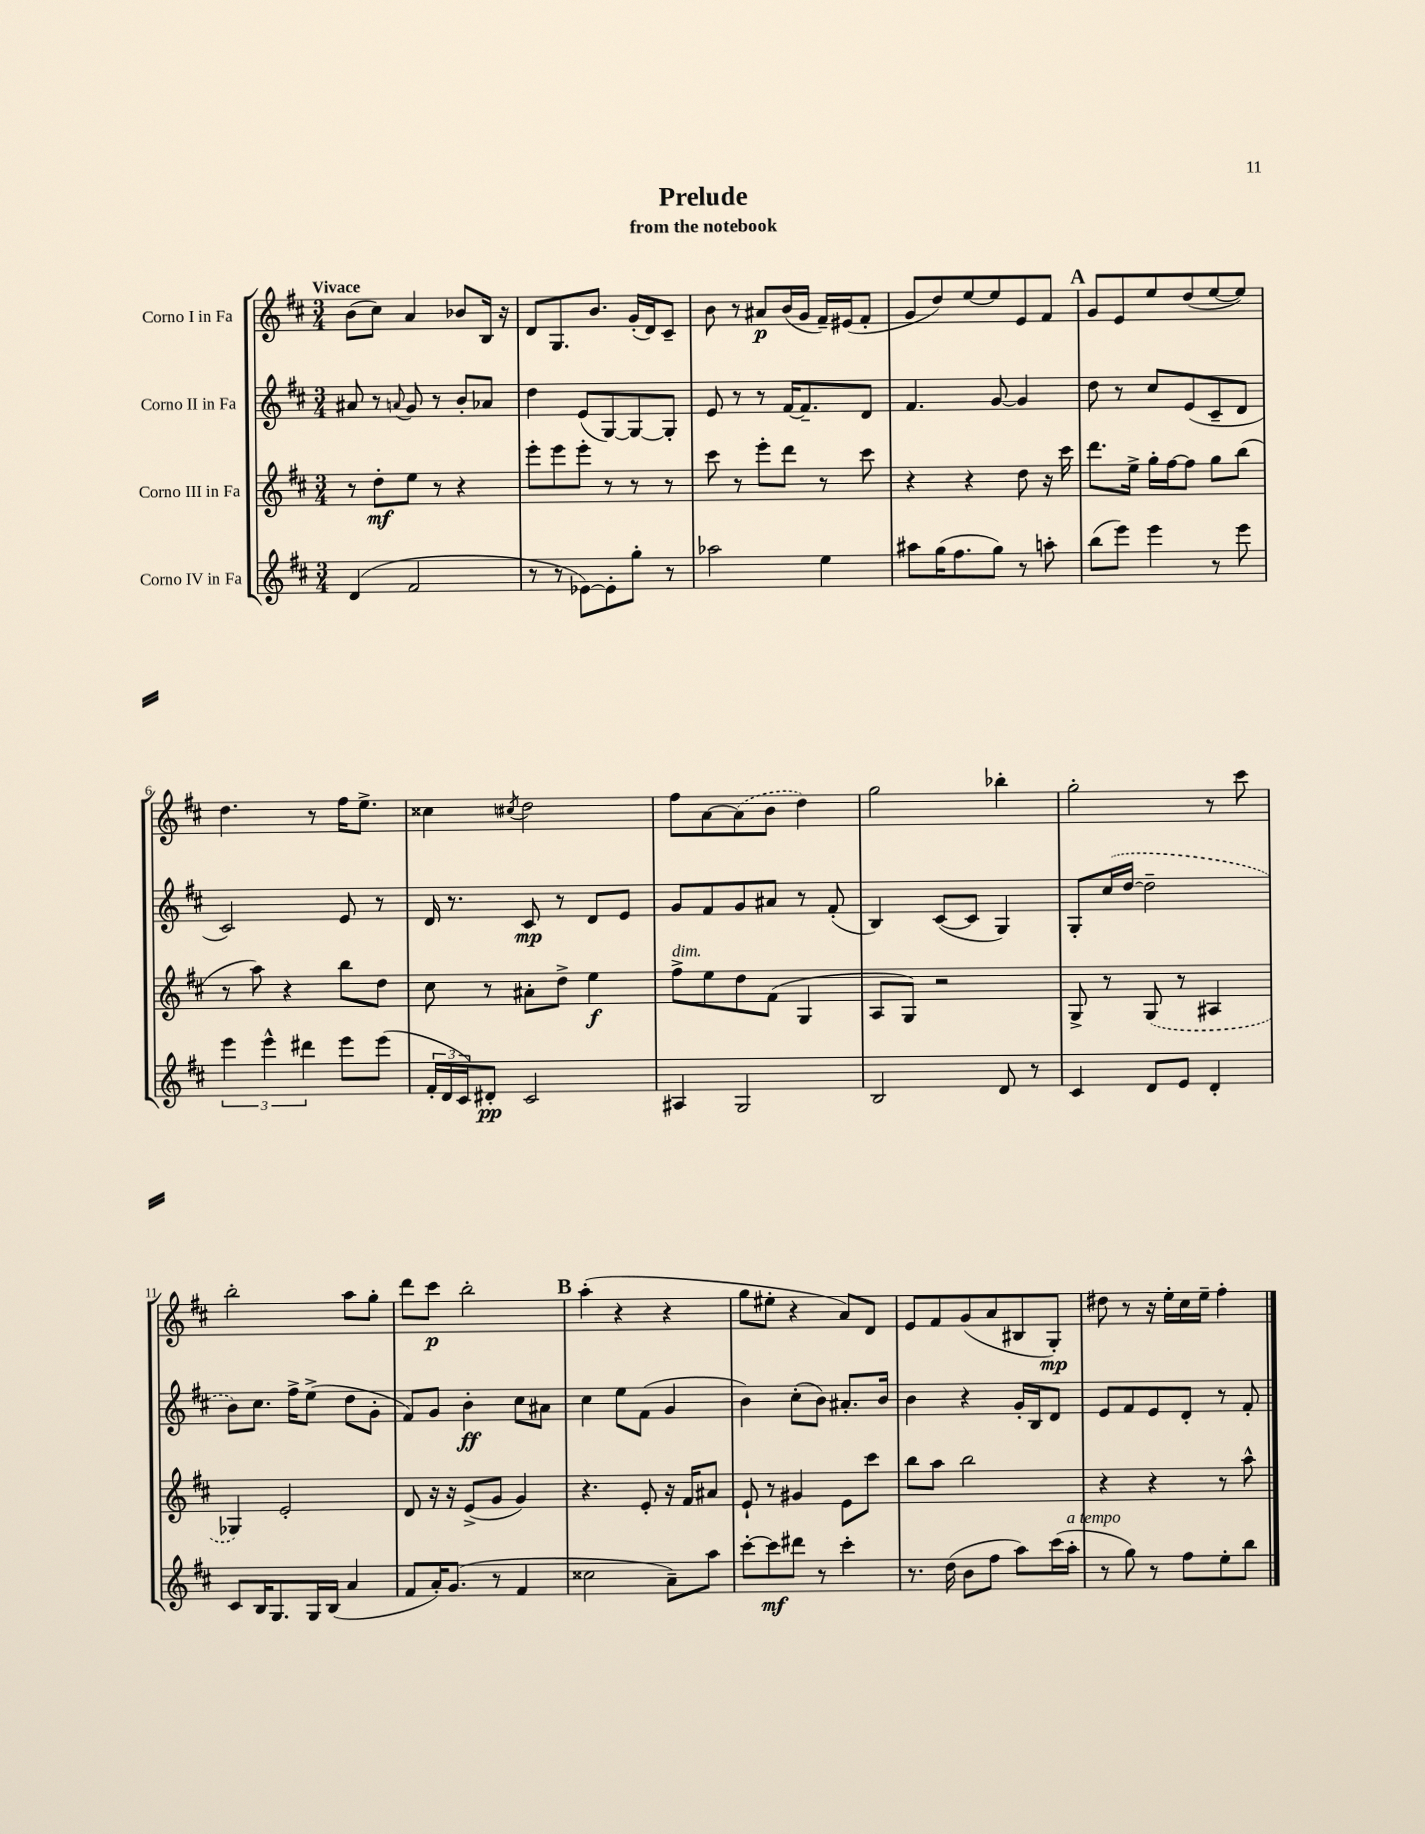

**kern	**dynam	**kern	**dynam	**kern	**dynam	**kern	**dynam
*part4	*part4	*part3	*part3	*part2	*part2	*part1	*part1
*staff4	*staff4	*staff3	*staff3	*staff2	*staff2	*staff1	*staff1
*I"Corno IV in Fa	*	*I"Corno III in Fa	*	*I"Corno II in Fa	*	*I"Corno I in Fa	*
*clefG2	*	*clefG2	*	*clefG2	*	*clefG2	*
*k[f#c#]	*	*k[f#c#]	*	*k[f#c#]	*	*k[f#c#]	*
*M3/4	*	*M3/4	*	*M3/4	*	*M3/4	*
=1	=1	=1	=1	=1	=1	=1	=1
!	!	!	!	!	!	!LO:TX:a:B:t=Vivace	!
(4d/	.	8r	.	8a#X/	.	(8b\L	.
.	.	8dd'\L	mf	8r	.	8cc#\J)	.
.	.	.	.	8qqan/	.	.	.
2f#/	.	8ee\J	.	8g/	.	4a/	.
.	.	8r	.	8r	.	.	.
.	.	4r	.	8b'/L	.	8b-X/L	.
.	.	.	.	8a-X/J	.	16B/Jk	.
.	.	.	.	.	.	16r	.
=2	=2	=2	=2	=2	=2	=2	=2
8r	.	8eee'\L	.	4dd\	.	8d/L	.
8r	.	8eee\	.	.	.	8.G/	.
[8e-X\L)	.	8eee'\J	.	(8e/L	.	.	.
.	.	.	.	.	.	8.b/J	.
8e-'\]	.	8r	.	[8G/)	.	.	.
8gg'\J	.	8r	.	8G/_	.	(16g'/LL	.
.	.	.	.	.	.	16d/J)	.
8r	.	8r	.	8G'/J]	.	8c#~/J	.
=3	=3	=3	=3	=3	=3	=3	=3
2aa-X\	.	8ccc#\	.	8e/	.	8b\	.
.	.	8r	.	8r	.	8r	.
.	.	8eee'\L	.	8r	.	8a#X/L	p
.	.	8ddd\J	.	[16f#/KL	.	(16b/L	.
.	.	.	.	8.f#~/]	.	16g/JJ	.
4ee\	.	8r	.	.	.	16f#~/LL)	.
.	.	.	.	.	.	(16e#X/J	.
.	.	8ccc#\	.	8d/J	.	8f#'/J	.
=4	=4	=4	=4	=4	=4	=4	=4
8aa#X\L	.	4r	.	4.f#/	.	8g/L	.
(16gg\K	.	.	.	.	.	8dd/)	.
8.ff#\	.	.	.	.	.	.	.
.	.	4r	.	.	.	[8ee/	.
8gg\J)	.	.	.	[8g/	.	8ee/]	.
8r	.	8dd\	.	4g/]	.	8e/	.
8aan'\	.	16r	.	.	.	8f#/J	.
.	.	16ccc#\	.	.	.	.	.
!!LO:REH:place=s1:t=A
=5	=5	=5	=5	=5	=5	=5	=5
(8bb\L	.	8.ddd\L	.	8dd\	.	8g/L	.
8eee\J)	.	.	.	8r	.	8e/	.
.	.	16ee^\Jk	.	.	.	.	.
4eee\	.	16gg'\LL	.	8cc#/L	.	8ee/	.
.	.	[16ff#\J	.	.	.	.	.
.	.	8ff#\J]	.	(8e/	.	(8dd/	.
8r	.	8gg\L	.	8c#~/	.	[8ee/	.
8eee\	.	(8bb\J	.	8d/J	.	8ee/J])	.
!!LO:LB:g=z
=6	=6	=6	=6	=6	=6	=6	=6
6eee\	.	8r	.	2c#/)	.	4.dd\	.
.	.	8aa\)	.	.	.	.	.
6eee^^\	.	.	.	.	.	.	.
.	.	4r	.	.	.	.	.
6ddd#X\	.	.	.	.	.	.	.
.	.	.	.	.	.	8r	.
8eee\L	.	8bb\L	.	8e/	.	16ff#\KL	.
.	.	.	.	.	.	8.ee^\J	.
(8eee\J	.	8dd\J	.	8r	.	.	.
=7	=7	=7	=7	=7	=7	=7	=7
24f#'/LL	.	8cc#\	.	16d/	.	4cc##X\	.
24d/	.	.	.	.	.	.	.
.	.	.	.	8.r	.	.	.
24c#/J)	.	.	.	.	.	.	.
8d#X'/J	pp	8r	.	.	.	.	.
.	.	.	.	.	.	8qcc#X/	.
2c#/	.	8a#X'\L	.	8c#/	mp	2dd\	.
.	.	8dd^\J	.	8r	.	.	.
.	.	4ee\	f	8d/L	.	.	.
.	.	.	.	8e/J	.	.	.
=8	=8	=8	=8	=8	=8	=8	=8
!	!	!LO:TX:a:i:t=dim.	!	!	!	!	!
4A#X/	.	8ff#^\L	.	8g/L	.	8ff#\L	.
.	.	8ee\	.	8f#/	.	[8a\	.
2G/	.	8dd\	.	8g/	.	(8a\]	.
.	.	(8f#\J	.	8a#X/J	.	8b\J	.
.	.	4G/	.	8r	.	4dd\)	.
.	.	.	.	(8f#'/	.	.	.
=9	=9	=9	=9	=9	=9	=9	=9
2B/	.	8A/L	.	4B/)	.	2gg\	.
.	.	8G/J)	.	.	.	.	.
.	.	2r	.	([8c#/L	.	.	.
.	.	.	.	8c#/J]	.	.	.
8d/	.	.	.	4G/)	.	4bb-X'\	.
8r	.	.	.	.	.	.	.
=10	=10	=10	=10	=10	=10	=10	=10
4c#/	.	8G^/	.	8G'/L	.	2gg'\	.
.	.	8r	.	(16cc#/L	.	.	.
.	.	.	.	[16dd/JJ	.	.	.
8d/L	.	(8G/	.	2dd~\]	.	.	.
8e/J	.	8r	.	.	.	.	.
4d'/	.	4A#X/	.	.	.	8r	.
.	.	.	.	.	.	8ccc#\	.
!!LO:LB:g=z
=11	=11	=11	=11	=11	=11	=11	=11
8c#/L	.	4G-X/)	.	8b\L)	.	2bb'\	.
16B/K	.	.	.	8.cc#\J	.	.	.
8.G/	.	.	.	.	.	.	.
.	.	2e'/	.	.	.	.	.
.	.	.	.	16ff#^\KL	.	.	.
16G/L	.	.	.	(8ee^\J	.	.	.
(16B/JJ	.	.	.	.	.	.	.
4a/	.	.	.	8dd\L	.	8aa\L	.
.	.	.	.	8g'\J	.	8gg'\J	.
=12	=12	=12	=12	=12	=12	=12	=12
8f#/L	.	8d/	.	8f#/L)	.	8ddd\L	.
16a'/K)	.	16r	.	8g/J	.	8ccc#\J	p
(8.g/J	.	16r	.	.	.	.	.
.	.	(8e^/L	.	4b'\	ff	2bb'\	.
8r	.	8g/J	.	.	.	.	.
4f#/	.	4g/)	.	8cc#\L	.	.	.
.	.	.	.	8a#X\J	.	.	.
!!LO:REH:place=s1:t=B
=13	=13	=13	=13	=13	=13	=13	=13
2cc##X\	.	4.r	.	4cc#\	.	(4aa'\	.
.	.	.	.	8ee\L	.	4r	.
.	.	8e'/	.	(8f#\J	.	.	.
8a~\L)	.	16r	.	4g/	.	4r	.
.	.	16f#/KL	.	.	.	.	.
8aa\J	.	8a#X/J	.	.	.	.	.
=14	=14	=14	=14	=14	=14	=14	=14
[8ccc#'\L	.	8e`/	.	4b\)	.	8gg\L	.
8ccc#\]	mf	8r	.	.	.	8ee#X'\J	.
8ddd#X\J	.	4g#X/	.	(8cc#'\L	.	4r	.
8r	.	.	.	8b\J)	.	.	.
4ccc#'\	.	8e\L	.	8.a#X'/L	.	8a/L)	.
.	.	8ccc#\J	.	.	.	8d/J	.
.	.	.	.	16b/Jk	.	.	.
=15	=15	=15	=15	=15	=15	=15	=15
8.r	.	8bb\L	.	4b\	.	8e/L	.
.	.	8aa\J	.	.	.	8f#/	.
(16dd\	.	.	.	.	.	.	.
8b\L	.	2bb\	.	4r	.	(8g/	.
8ff#\J	.	.	.	.	.	8a/	.
8aa\L)	.	.	.	16g'/LL	.	8B#X/	.
.	.	.	.	16B/J	.	.	.
(16ccc#\L	.	.	.	8d/J	.	8G'/J)	mp
!LO:TX:a:i:t=a tempo	!	!	!	!	!	!	!
16aa'\JJ	.	.	.	.	.	.	.
=16	=16	=16	=16	=16	=16	=16	=16
8r	.	4r	.	8e/L	.	8dd#X\	.
8gg\)	.	.	.	8f#/	.	8r	.
8r	.	4r	.	8e/	.	16r	.
.	.	.	.	.	.	16ee'\LL	.
8ff#\L	.	.	.	8d'/J	.	16cc#\	.
.	.	.	.	.	.	16ee~\JJ	.
8ee'\	.	8r	.	8r	.	4ff#'\	.
8bb\J	.	8aa^^\	.	8f#'/	.	.	.
==	==	==	==	==	==	==	==
*-	*-	*-	*-	*-	*-	*-	*-
